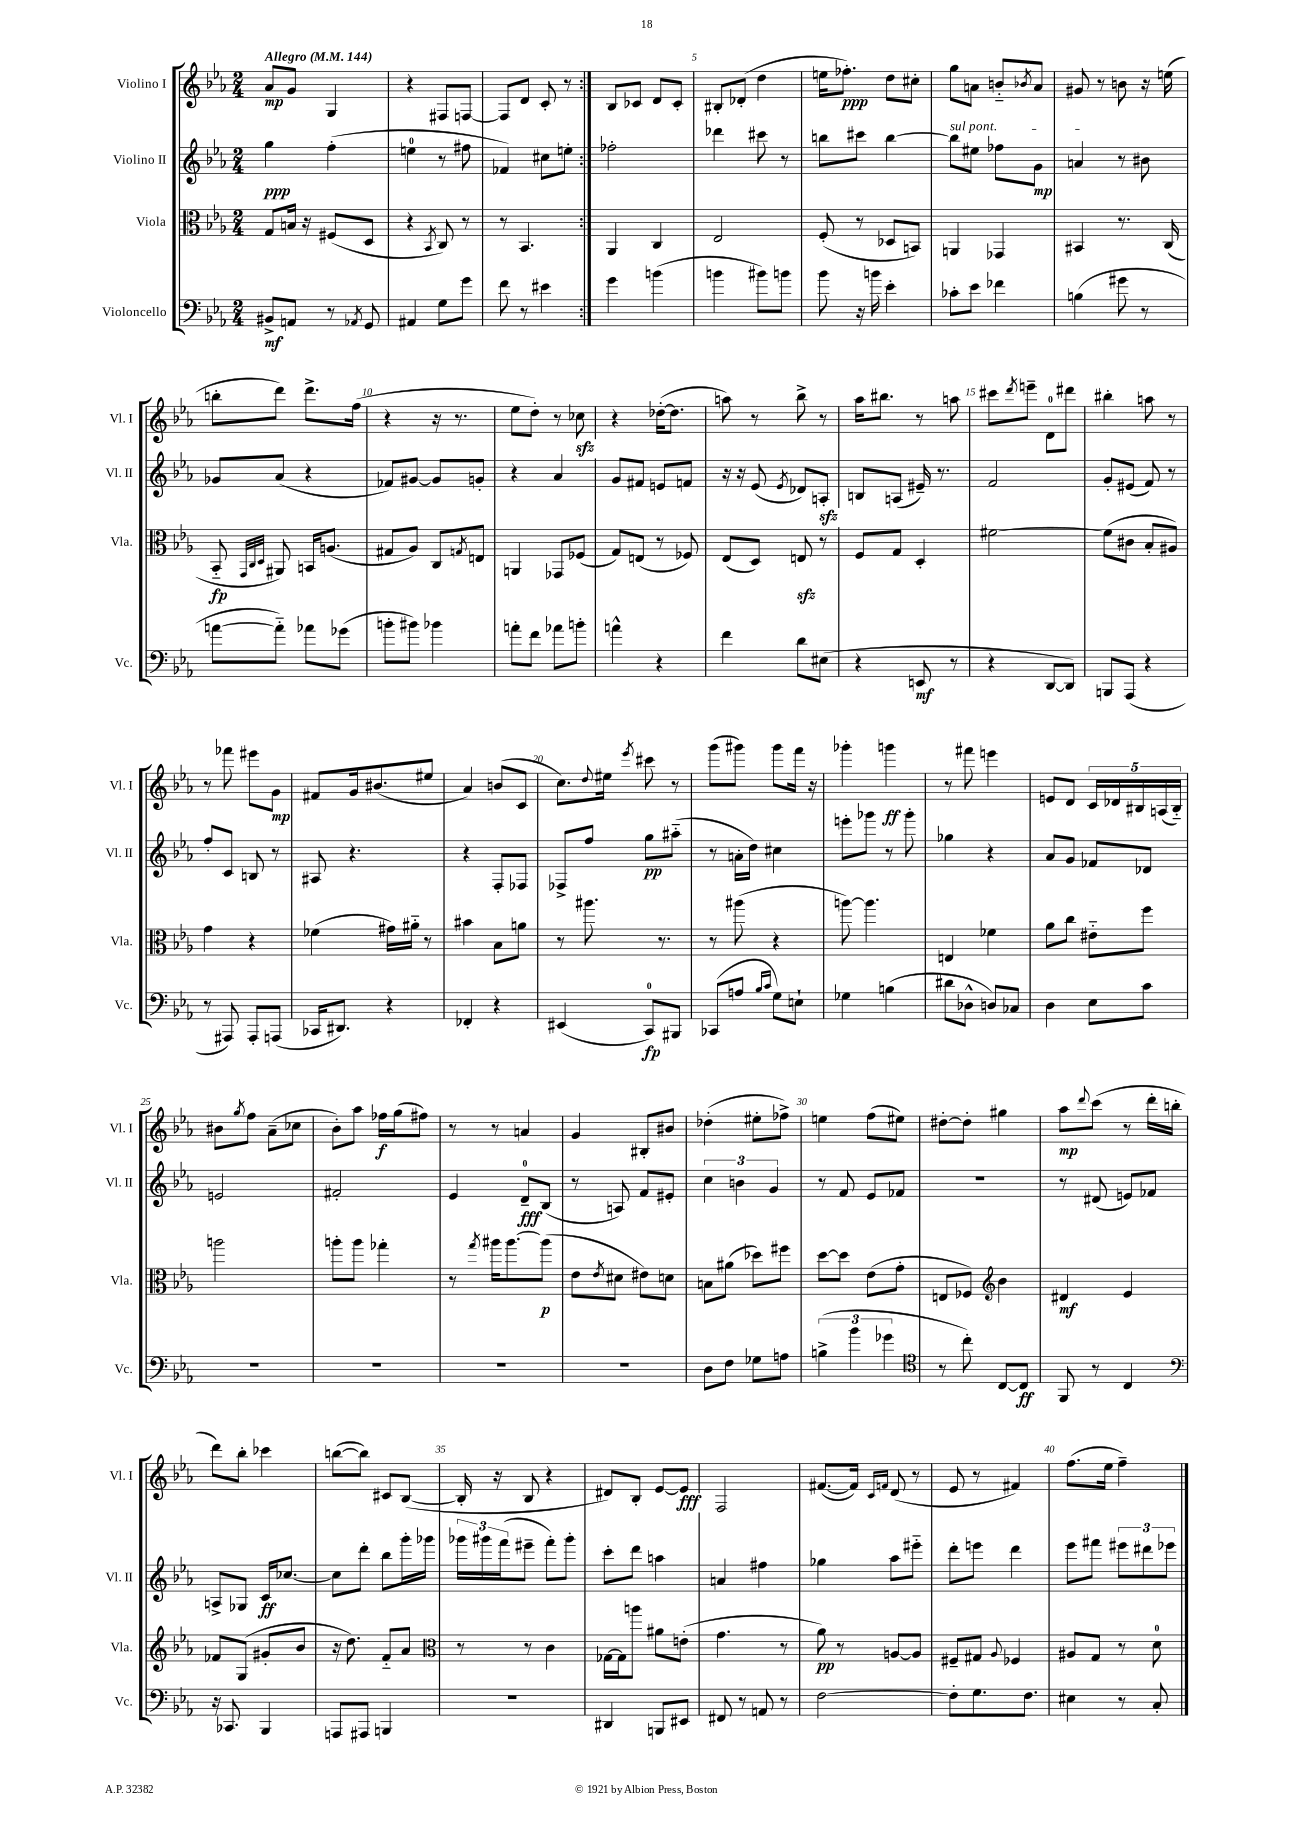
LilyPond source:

<<
\new StaffGroup <<
\new Staff = "s0" \with { instrumentName = "Violino I" shortInstrumentName = "Vl. I" } {
    \clef treble \key ees \major \numericTimeSignature \time 2/4 \tempo "Allegro" 4 = 144
    \repeat volta 2 { aes'8\mp g'8 g4 |
    r4 fis8 f8~ |
    f8 d'8 c'8-. r8 | }
    bes8 ces'8 d'8 ces'8-. |
    bis8-. des'8-.( d''4 |
    e''16 fes''8.-.\ppp) d''8 cis''8-. |
    g''8 a'8 b'8-_ \acciaccatura { bes'8 } a'8 |
    gis'8 r8 b'8 r16 e''16( |
    b''8-. d'''8) d'''8.-> f''16( |
    r4 r16 r8. |
    ees''8 d''8-.) r8 ces''8\sfz |
    r4 des''16~-.( des''8. |
    a''8) r8 bes''8-> r8 |
    aes''16 bis''8. r8 a''8 |
    cis'''8 \acciaccatura { d'''8 } e'''8-- d'8-0 dis'''8 |
    bis''4-. a''8 r8 |
    r8 fes'''8 eis'''8 g'8\mp |
    fis'8 g'16 bis'8.( eis''8 |
    aes'4) b'8( c'8 |
    c''8.) \appoggiatura { d''8 } eis''16 \acciaccatura { ees'''8 } cis'''8 r8 |
    g'''8( gis'''8) gis'''8 f'''16 r16 |
    ges'''4-. g'''4\ff |
    r8 fis'''8 e'''4 |
    e'8 d'8 \tuplet 5/4 { c'16 des'16 bis16 a16( bis16-_) } |
    bis'8 \acciaccatura { g''8 } f''8 aes'8--( ces''8 |
    bes'8-.) aes''8 fes''16\f g''16( fis''8) |
    r8 r8 a'4 |
    g'4 bis8-. bis'8 |
    des''4-.( eis''8-. fes''8->) |
    e''4 f''8( eis''8) |
    dis''8~-. dis''8-. gis''4 |
    aes''8\mp \appoggiatura { d'''8 } c'''8( r8 d'''16-. b''16-. |
    d'''8) bes''8-. ces'''4 |
    b''8~( b''8) cis'8 bes8~( |
    bes16-. r16 bes8 r4 |
    dis'8) bes8-. ees'8~ ees'8\fff |
    f2 |
    fis'8.~( fis'16) \grace { c'16 f'16 } d'8( r8 |
    ees'8 r8 fis'4) |
    f''8.( ees''16 f''4--) \bar "|." |
}
\new Staff = "s1" \with { instrumentName = "Violino II" shortInstrumentName = "Vl. II" } {
    \clef treble \key ees \major \numericTimeSignature \time 2/4
    \repeat volta 2 { g''4\ppp f''4-.( |
    e''4-0 r8 fis''8 |
    fes'4) cis''8 e''8-. | }
    fes''2-. |
    des'''4 cis'''8 r8 |
    b''8 cis'''8 b''4~ |
    \once \override TextSpanner.bound-details.left.text = \markup { \italic "sul pont." } b''8\startTextSpan eis''8 fes''8 g'8\mp |
    a'4\stopTextSpan r8 bis'8 |
    ges'8 aes'8( r4 |
    fes'8) gis'8~ gis'8 g'8-. |
    r4 aes'4 |
    g'8 fis'8 e'8 f'8 |
    r16 r16 ees'8( \acciaccatura { ees'8 } des'8) a8-.\sfz |
    b8 a8( eis'16--) r8. |
    f'2 |
    g'8-. eis'8( f'8) r8 |
    f''8-. c'8 b8 r8 |
    ais8 r4. |
    r4 f8-. fes8 |
    fes8-> f''8 g''8\pp ais''8-_( |
    r8 a'16-. d''16) cis''4 |
    e'''8-. ges'''8 r8 ges'''8-. |
    ges''4 r4 |
    aes'8 g'8 fes'8 des'8 |
    e'2 |
    fis'2-. |
    ees'4 d'8-0--\fff bes8( |
    r8 a8) f'8 eis'8-. |
    \tuplet 3/2 { c''4 b'4 g'4 } |
    r8 f'8 ees'8 fes'8 |
    r2 |
    r8 dis'8( e'8) fes'8 |
    a8-> ges8 c'16\ff ces''8.~ |
    ces''8 d'''8-. bes''8 g'''16-. ges'''16 |
    \tuplet 3/2 { ges'''16 gis'''16 f'''16( } eis'''8-- f'''8-.) gis'''8-. |
    c'''8-. d'''8 a''4 |
    a'4 fis''4 |
    ges''4 aes''8 eis'''8-_ |
    d'''8-. e'''8 d'''4 |
    ees'''8 fis'''8 \tuplet 3/2 { eis'''8 dis'''8 ees'''8 } \bar "|." |
}
\new Staff = "s2" \with { instrumentName = "Viola" shortInstrumentName = "Vla." } {
    \clef alto \key ees \major \numericTimeSignature \time 2/4
    \repeat volta 2 { g8 b16 r16 fis8( d8 |
    r4 \acciaccatura { bes,8 } c8) r8 |
    r8 bes,4. | }
    aes,4 c4 |
    ees2 |
    f8-.( r8 des8 b,8) |
    a,4 ges,4 |
    bis,4 r8. c16( |
    bes,8-_\fp \grace { g,32 c32 d32 } ais,8) b,16 a8.( |
    gis8 aes8) c8 \acciaccatura { g8 } e8 |
    a,4 ges,8 fes8( |
    g8) e8( r8 fes8) |
    ees8( d8) e8\sfz r8 |
    f8 g8 d4-. |
    fis'2~ |
    fis'8( cis'8 bes8-. ais8) |
    g'4 r4 |
    fes'4( gis'16) ais'16-_ r8 |
    bis'4 bes8 a'8 |
    r8 ais''8. r8. |
    r8 ais''8( r4 |
    a''8~) a''4. |
    e4 fes'4 |
    aes'8 c''8 eis'8-_ f''8 |
    a''2 |
    a''8-. a''8 ges''4-. |
    r8 \acciaccatura { g''8 } ais''16 ais''8.~ ais''8\p( |
    ees'8 \acciaccatura { ees'8 } dis'8 eis'8) d'8 |
    b8 ais'8( des''8) fis''8 |
    d''8~ d''8 ees'8( g'8-. |
    e8 fes8) \clef treble bes'4 |
    dis'4\mf ees'4 |
    fes'8 g8( gis'8-. bes'8 |
    r16 d''8.) f'8-_ aes'8 |
    \clef alto r8 r8 c'4 |
    ges16~ ges16 a''8 ais'8 e'8-.( |
    g'4. r8 |
    aes'8\pp) r8 a8~ a8 |
    fis8-- gis8 \appoggiatura { aes8 } fes4 |
    ais8 g8 r8 d'8-0 \bar "|." |
}
\new Staff = "s3" \with { instrumentName = "Violoncello" shortInstrumentName = "Vc." } {
    \clef bass \key ees \major \numericTimeSignature \time 2/4
    \repeat volta 2 { bis,8->\mf a,8 r8 \acciaccatura { aes,8 } g,8 |
    ais,4 g8 g'8 |
    f'8 r8 eis'4 | }
    g'4 b'4( |
    b'4 bis'8) b'8 |
    bes'8 r16 b'16 ees'4-. |
    ces'8-. ees'8 fes'4 |
    b4( gis'8 r8 |
    a'8~ a'8-_) aes'8 ges'8( |
    b'8-. bis'8) bes'4 |
    a'8-. f'8 aes'8 b'8-. |
    a'4-^ r4 |
    f'4 d'8 eis8( |
    r4 e,8\mf r8 |
    r4 d,8~ d,8) |
    b,,8 aes,,8( r4 |
    r8 ais,,8) ais,,8-. a,,8( |
    ces,16 dis,8.) r4 |
    fes,4-. r4 |
    eis,4( c,8-0\fp) bis,,8 |
    ces,8( a8 \grace { bes16 c'16 } g8) e8-! |
    ges4 b4( |
    dis'8 des8-^ d8) ces8 |
    d4 ees8 c'8 |
    R2 |
    R2 |
    R2 |
    R2 |
    d8 f8 ges8 a8 |
    \tuplet 3/2 { b4->( bes'4 ges'4 } |
    \clef tenor r8 c''8-.) c8~ c8\ff |
    f,8 r8 c4 |
    \clef bass r16 ces,8. bes,,4 |
    a,,8 ais,,8 b,,4 |
    r2 |
    dis,4 b,,8 eis,8 |
    fis,8 r8 a,8 r8 |
    f2~ |
    f8-. g8. f8. |
    eis4 r8 c8-. \bar "|." |
}
>>
>>
\layout { \context { \Score \override BarNumber.break-visibility = ##(#f #t #t) barNumberVisibility = #(every-nth-bar-number-visible 5) } }
